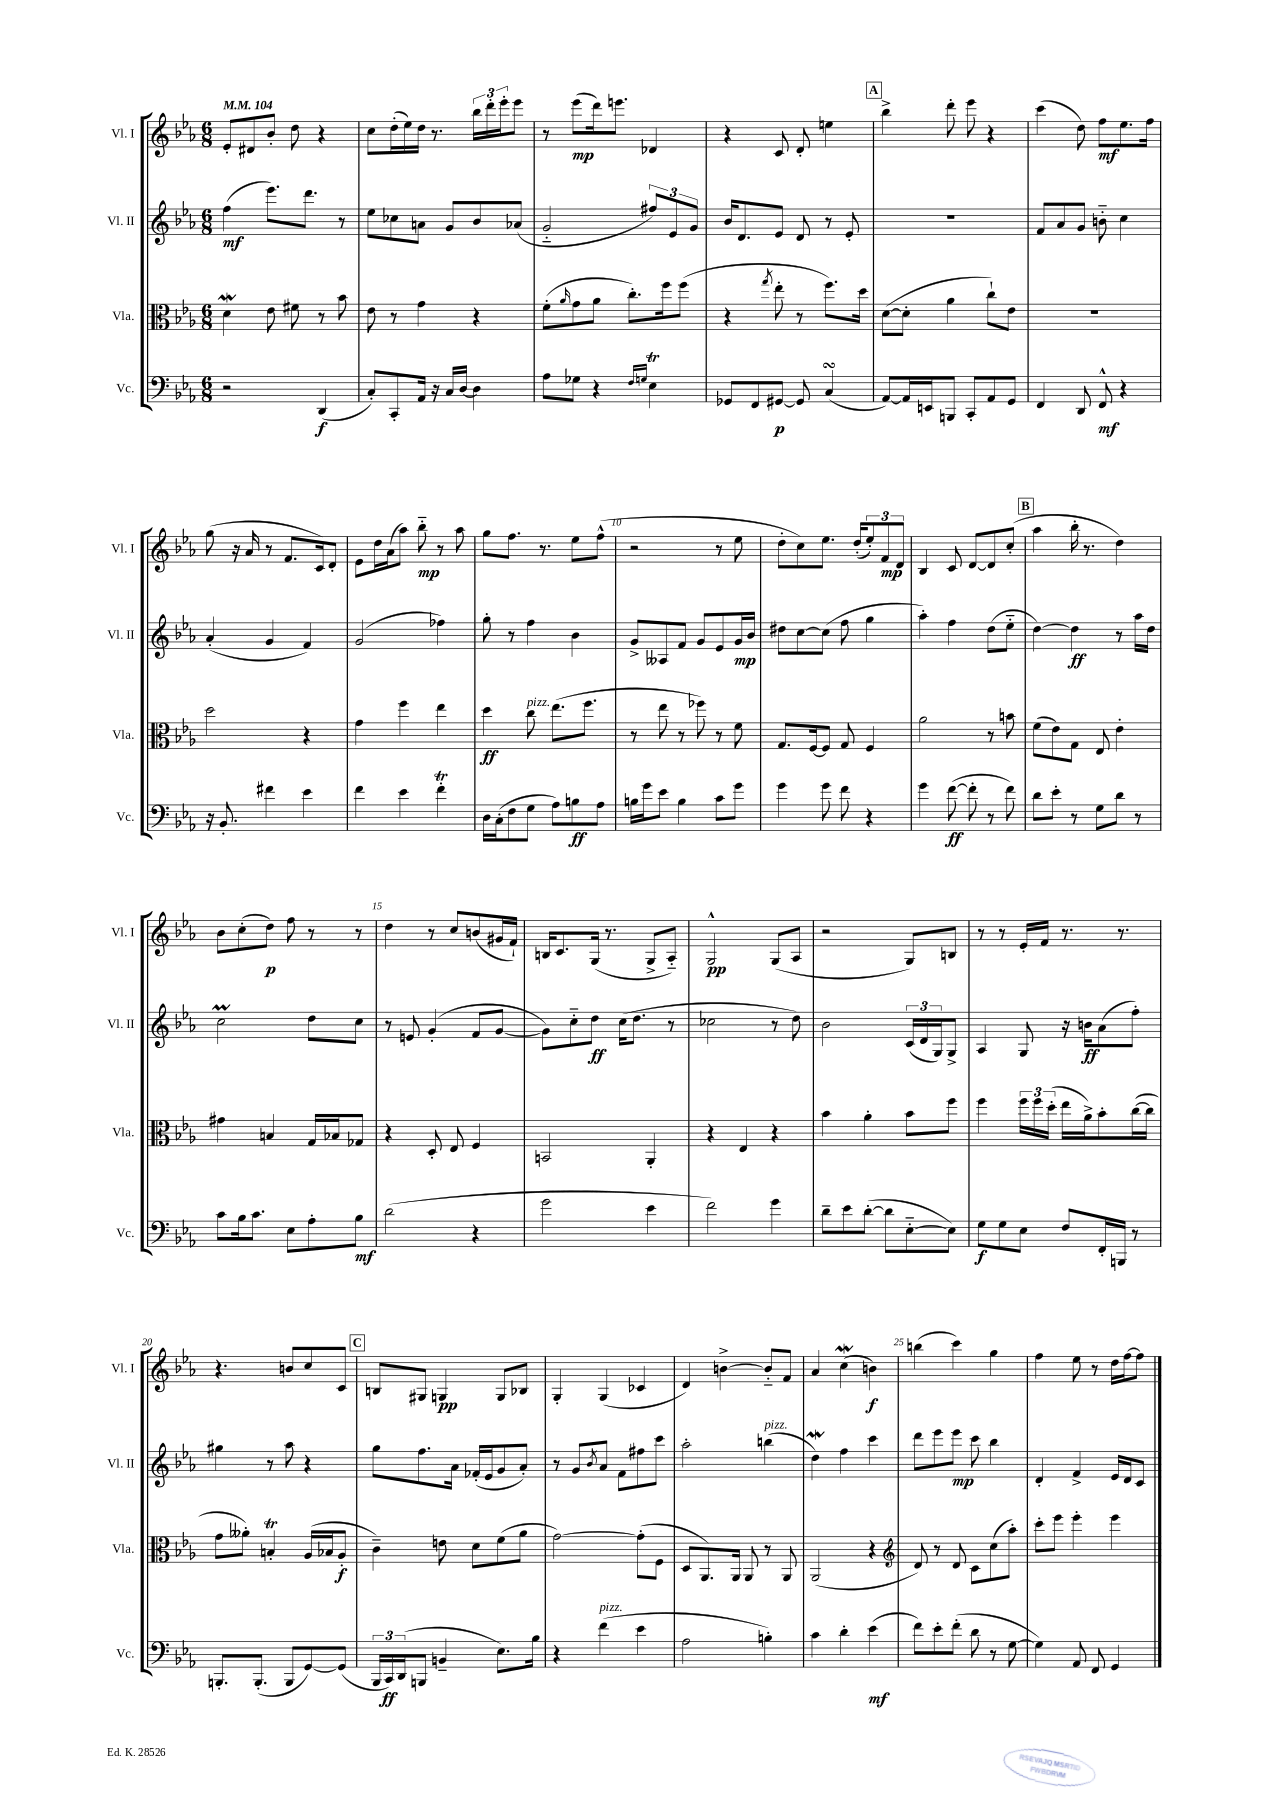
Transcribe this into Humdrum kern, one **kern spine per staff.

**kern	**dynam	**kern	**dynam	**kern	**dynam	**kern	**dynam
*part4	*part4	*part3	*part3	*part2	*part2	*part1	*part1
*staff4	*staff4	*staff3	*staff3	*staff2	*staff2	*staff1	*staff1
*I"Vc.	*	*I"Vla.	*	*I"Vl. II	*	*I"Vl. I	*
*I'Vc.	*	*I'Vla.	*	*I'Vl. II	*	*I'Vl. I	*
*clefF4	*	*clefC3	*	*clefG2	*	*clefG2	*
*k[b-e-a-]	*	*k[b-e-a-]	*	*k[b-e-a-]	*	*k[b-e-a-]	*
*M6/8	*	*M6/8	*	*M6/8	*	*M6/8	*
*MM104	*	*MM104	*	*MM104	*	*MM104	*
=1	=1	=1	=1	=1	=1	=1	=1
2r	.	4dW\	.	(4ff\	mf	8e-'/L	.
.	.	.	.	.	.	8d#X/	.
.	.	8e-\	.	8.eee-\L)	.	8b-'/J	.
.	.	8f#X\	.	.	.	8dd\	.
.	.	.	.	8.ddd\J	.	.	.
(4DD/	f	8r	.	.	.	4r	.
.	.	8b-\	.	8r	.	.	.
=2	=2	=2	=2	=2	=2	=2	=2
8C'/L)	.	8e-\	.	8ee-\L	.	8cc\L	.
8CC'/	.	8r	.	8cc-X\	.	(16dd'\L	.
.	.	.	.	.	.	16ee-\)	.
16AA-/Jk	.	4g\	.	8an\J	.	16dd\JJ	.
16r	.	.	.	.	.	8.r	.
16C/LL	.	.	.	8g/L	.	.	.
[16D/JJ	.	.	.	.	.	.	.
4D\]	.	4r	.	8b-/	.	24bb-\LL	.
.	.	.	.	.	.	24ddd'\	.
.	.	.	.	.	.	24eee-'\J	.
.	.	.	.	(8a-X/J	.	8eee-\J	.
=3	=3	=3	=3	=3	=3	=3	=3
8A-\L	.	(8f'\L	.	2g/	.	8r	.
.	.	16qqa-/	.	.	.	.	.
8G-X\J	.	8g\	.	.	.	(8eee-\L	mp
4r	.	8a-\J	.	.	.	16ddd\k)	.
.	.	.	.	.	.	8.eeen\J	.
.	.	8.cc'\L)	.	.	.	.	.
16qqF/LL	.	.	.	.	.	.	.
16qqGn/JJ	.	.	.	.	.	.	.
4E-T\	.	.	.	12ff#X/L)	.	4d-X/	.
.	.	16ff\k	.	.	.	.	.
.	.	.	.	12e-/	.	.	.
.	.	(8ff\J	.	.	.	.	.
.	.	.	.	12g/J	.	.	.
=4	=4	=4	=4	=4	=4	=4	=4
8GG-X/L	.	4r	.	16b-/KL	.	4r	.
.	.	.	.	8.d/	.	.	.
8FF/	.	.	.	.	.	.	.
.	.	8qgg/	.	.	.	.	.
[8GG#X/J	p	8ee-'\	.	8e-/J	.	8c/	.
8GG#/]	.	8r	.	8d/	.	8d'/	.
(4CsSSS/	.	8.ff\L)	.	8r	.	4een\	.
.	.	.	.	8e-'/	.	.	.
.	.	16dd\Jk	.	.	.	.	.
!!LO:REH:place=s1:t=A
=5	=5	=5	=5	=5	=5	=5	=5
[8AA-/L)	.	([8d\L	.	2.r	.	4bb-^\	.
16AA-/L]	.	8d'\J]	.	.	.	.	.
16EEn/J	.	.	.	.	.	.	.
8BBBn/J	.	4a-\	.	.	.	8ddd'\	.
8CC'/L	.	.	.	.	.	8eee-\	.
8AA-/	.	8cc`\L)	.	.	.	4r	.
8GG/J	.	8e-\J	.	.	.	.	.
=6	=6	=6	=6	=6	=6	=6	=6
4FF/	.	2.r	.	8f/L	.	(4ccc\	.
.	.	.	.	8a-/	.	.	.
8DD/	.	.	.	8g/J	.	8dd\)	.
8FF^^/	mf	.	.	8bn\	.	8ff\L	mf
4r	.	.	.	4cc\	.	8.ee-\	.
.	.	.	.	.	.	16ff\Jk	.
!!LO:LB:g=z
=7	=7	=7	=7	=7	=7	=7	=7
16r	.	2dd\	.	(4a-'/	.	(8gg\	.
8.BB-'/	.	.	.	.	.	.	.
.	.	.	.	.	.	16r	.
.	.	.	.	.	.	16a-/	.
4f#X\	.	.	.	4g/	.	8r	.
.	.	.	.	.	.	8.f/L	.
4e-\	.	4r	.	4f/)	.	.	.
.	.	.	.	.	.	16c/k)	.
.	.	.	.	.	.	8d'/J	.
=8	=8	=8	=8	=8	=8	=8	=8
4f\	.	4g\	.	(2g/	.	8e-\L	.
.	.	.	.	.	.	16dd\L	.
.	.	.	.	.	.	(16a-\J	.
4e-\	.	4ff\	.	.	.	8aa-\J)	.
.	.	.	.	.	.	8bb-\	mp
4fT'\	.	4ee-\	.	4ff-X\)	.	8r	.
.	.	.	.	.	.	8aa-\	.
=9	=9	=9	=9	=9	=9	=9	=9
16D\LL	.	4dd\	ff	8gg'\	.	8gg\L	.
(16C'\J	.	.	.	.	.	.	.
8F\	.	.	.	8r	.	8.ff\J	.
!	!	!LO:TX:a:i:t=pizz.	!	!	!	!	!
8G\J	.	8cc\	.	4ff\	.	.	.
.	.	.	.	.	.	8.r	.
8A-\L)	.	(8.ee-\L	.	.	.	.	.
8Bn\	ff	.	.	4b-\	.	8ee-\L	.
.	.	8.ff\J	.	.	.	.	.
8A-\J	.	.	.	.	.	(8ff^^\J	.
=10	=10	=10	=10	=10	=10	=10	=10
16Bn\LL	.	8r	.	8g^/L	.	2r	.
16g\J	.	.	.	.	.	.	.
8e-\J	.	8ee-\	.	8A--X/	.	.	.
4B\	.	8r	.	8f/J	.	.	.
.	.	8ff-X\)	.	8g/L	.	.	.
8c\L	.	8r	.	8e-/	.	8r	.
8g\J	.	8f\	.	16g/L	mp	8ee-\	.
.	.	.	.	16b-/JJ	.	.	.
=11	=11	=11	=11	=11	=11	=11	=11
4g\	.	8.G/L	.	8dd#X\L	.	8dd'\L	.
.	.	.	.	[8cc\	.	8cc\)	.
.	.	[16F/k	.	.	.	.	.
8g\	.	8F/J]	.	(8cc\J]	.	8.ee-\J	.
8f\	.	8G/	.	8ff\	.	.	.
.	.	.	.	.	.	(16dd'/KL	.
4r	.	4F/	.	4gg\	.	12ee-'/)	.
.	.	.	.	.	.	12f/	mp
.	.	.	.	.	.	12d/J	.
=12	=12	=12	=12	=12	=12	=12	=12
4g\	.	2a-\	.	4aa-'\)	.	4B-/	.
([8f\	ff	.	.	4ff\	.	8c/	.
8f'\]	.	.	.	.	.	[8d/L	.
8r	.	8r	.	(8dd\L	.	8d/]	.
8f\)	.	8bn\	.	8ee-\J	.	(8cc'/J	.
!!LO:REH:place=s1:t=B
=13	=13	=13	=13	=13	=13	=13	=13
8d\L	.	(8f\L	.	[4dd\)	.	4aa-\	.
8e-'\J	.	8e-\)	.	.	.	.	.
8r	.	8G\J	.	4dd\]	ff	16bb-'\	.
.	.	.	.	.	.	8.r	.
8G\L	.	8E-/	.	.	.	.	.
8d\J	.	4e-'\	.	8r	.	4dd\)	.
8r	.	.	.	16aa-\LL	.	.	.
.	.	.	.	16dd\JJ	.	.	.
!!LO:LB:g=z
=14	=14	=14	=14	=14	=14	=14	=14
8c\L	.	4g#X\	.	2ccM\	.	8b-\L	.
16B-\k	.	.	.	.	.	(8cc'\	.
8.c\J	.	.	.	.	.	.	.
.	.	4Bn/	.	.	.	8dd\J)	p
8E-\L	.	.	.	.	.	8ff\	.
8A-'\	.	16G/LL	.	8dd\L	.	8r	.
.	.	16B-X/J	.	.	.	.	.
8B-\J	mf	8G-X/J	.	8cc\J	.	8r	.
=15	=15	=15	=15	=15	=15	=15	=15
(2d\	.	4r	.	8r	.	4dd\	.
.	.	.	.	8en/	.	.	.
.	.	8D'/	.	(4g'/	.	8r	.
.	.	8E-/	.	.	.	8cc/L	.
4r	.	4F/	.	8f/L	.	(8bn/	.
.	.	.	.	[8g/J	.	16g#X/L	.
.	.	.	.	.	.	16f`/JJ)	.
=16	=16	=16	=16	=16	=16	=16	=16
2g\	.	2BBn/	.	8g\L])	.	16Bn/KL	.
.	.	.	.	.	.	8.c/	.
.	.	.	.	8cc\	.	.	.
.	.	.	.	8dd\J	ff	(16G/Jk	.
.	.	.	.	.	.	8.r	.
.	.	.	.	(16cc\KL	.	.	.
.	.	.	.	8.dd\J	.	.	.
4e-\	.	4AA-'/	.	.	.	8G^/L	.
.	.	.	.	8r	.	8A-/J)	.
=17	=17	=17	=17	=17	=17	=17	=17
2f\)	.	4r	.	2cc-X\	.	2G^^/	pp
.	.	4E-/	.	.	.	.	.
4g\	.	4r	.	8r	.	(8G/L	.
.	.	.	.	8dd\)	.	8A-/J	.
=18	=18	=18	=18	=18	=18	=18	=18
8d~\L	.	4b-\	.	2b-\	.	2r	.
8e-\	.	.	.	.	.	.	.
([8d'\J	.	4a-'\	.	.	.	.	.
8d\L]	.	.	.	.	.	.	.
[8E-\	.	8b-\L	.	(24c/LL	.	8G/L)	.
.	.	.	.	24d/	.	.	.
.	.	.	.	24G/J)	.	.	.
8E-\J])	.	8ff\J	.	8G^/J	.	8Bn/J	.
=19	=19	=19	=19	=19	=19	=19	=19
8G\L	f	4ff\	.	4A-/	.	8r	.
8G\	.	.	.	.	.	8r	.
8E-\J	.	24ff\LL	.	8G/	.	16e-'/LL	.
.	.	24ff\	.	.	.	.	.
.	.	.	.	.	.	16f/JJ	.
.	.	(24dd'\JJ	.	.	.	.	.
8F/L	.	16ee-\LL	.	16r	.	8.r	.
.	.	16a-^\J)	.	16bn\KL	ff	.	.
16FF'/L	.	8b-'\	.	(8a-\	.	.	.
16BBBn/JJ	.	.	.	.	.	8.r	.
8r	.	([16cc\L	.	8ff'\J)	.	.	.
.	.	16cc\JJ]	.	.	.	.	.
!!LO:LB:g=z
=20	=20	=20	=20	=20	=20	=20	=20
8.BBBn'/L	.	8g\L	.	4gg#X\	.	4.r	.
.	.	8a--X'\J)	.	.	.	.	.
(8.BBB'/J	.	.	.	.	.	.	.
.	.	4Bnt'/	.	8r	.	.	.
8BBB/L	.	.	.	8aa-\	.	8bn/L	.
[8GG/)	.	(16A-/LL	.	4r	.	8cc/	.
.	.	16B-X/J	.	.	.	.	.
(8GG/J]	.	8A-'/J	f	.	.	8c/J	.
!!LO:REH:place=s1:t=C
=21	=21	=21	=21	=21	=21	=21	=21
24BBB-/LL	.	4c~\)	.	8gg\L	.	8Bn/L	.
24CC/)	ff	.	.	.	.	.	.
(24DD/J	.	.	.	.	.	.	.
8BBBn/J	.	.	.	8.ff\	.	8G#X/J	.
4BBn~/	.	8en\	.	.	.	4Gn/	pp
.	.	.	.	16a-\Jk	.	.	.
.	.	8d\L	.	(16f-X'/LL	.	.	.
.	.	.	.	16e-/J	.	.	.
8.E-\L)	.	(8f\	.	8g/	.	8G/L	.
.	.	8a-\J	.	8a-'/J)	.	8B-X/J	.
16B-\Jk	.	.	.	.	.	.	.
=22	=22	=22	=22	=22	=22	=22	=22
4r	.	[2g\)	.	8r	.	4G'/	.
.	.	.	.	8g/L	.	.	.
.	.	.	.	8qb-/	.	.	.
!LO:TX:a:i:t=pizz.	!	!	!	!	!	!	!
(4f\	.	.	.	8a-/J	.	(4G/	.
.	.	.	.	8f\L	.	.	.
4e-\	.	(8g'\L]	.	8ff#X\	.	4c-X/	.
.	.	8F\J	.	8ccc\J	.	.	.
=23	=23	=23	=23	=23	=23	=23	=23
2A-\	.	8D/L	.	2aa-'\	.	4d/)	.
.	.	8.AA-/)	.	.	.	.	.
.	.	.	.	.	.	[4bn^\	.
.	.	16AA-/Jk	.	.	.	.	.
.	.	8AA-/	.	.	.	.	.
!	!	!	!	!LO:TX:a:i:t=pizz.	!	!	!
4Bn'\)	.	8r	.	(4bbn\	.	8b/L]	.
.	.	8AA-/	.	.	.	8f/J	.
=24	=24	=24	=24	=24	=24	=24	=24
4c\	.	(2AA-/	.	4ddW\)	.	4a-/	.
4d'\	.	.	.	4ff\	.	(4ccW\	.
(4e-\	mf	4r	.	4ccc\	.	4bn\)	f
=25	=25	=25	=25	=25	=25	=25	=25
*	*	*clefG2	*	*	*	*	*
8f\L)	.	8d/)	.	8ddd\L	.	(4bbn\	.
8e-'\	.	8r	.	8eee-\	.	.	.
(8f'\J	.	8d/	.	8eee-\J	mp	4ccc\)	.
8d\	.	8c\L	.	8ccc\	.	.	.
8r	.	(8cc\	.	4bb-\	.	4gg\	.
[8G\	.	8aa-'\J)	.	.	.	.	.
=26	=26	=26	=26	=26	=26	=26	=26
4G\])	.	8ccc'\L	.	4d'/	.	4ff\	.
.	.	8eee-\J	.	.	.	.	.
8AA-/	.	4eee-'\	.	4f^/	.	8ee-\	.
8FF/	.	.	.	.	.	8r	.
4GG/	.	4eee-\	.	16e-/LL	.	16dd\LL	.
.	.	.	.	16d/J	.	[16ff\J	.
.	.	.	.	8c/J	.	8ff\J]	.
==	==	==	==	==	==	==	==
*-	*-	*-	*-	*-	*-	*-	*-
